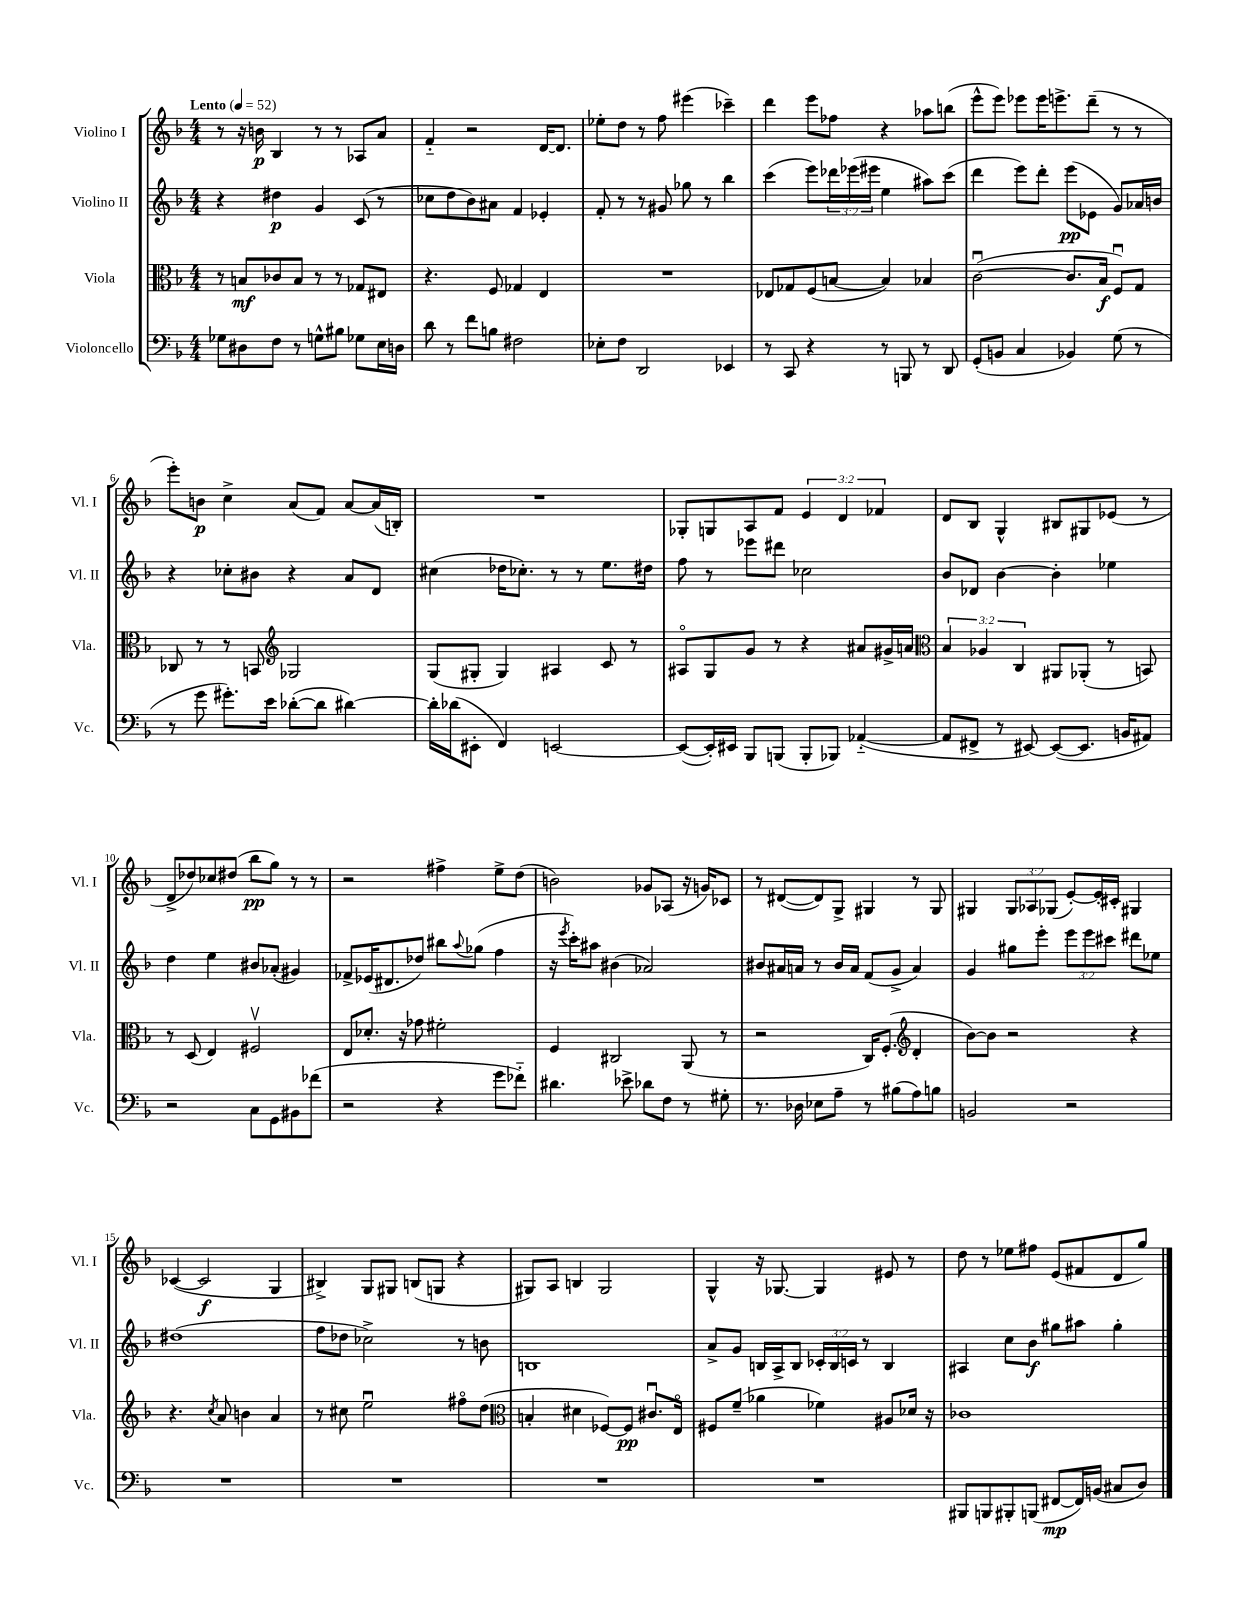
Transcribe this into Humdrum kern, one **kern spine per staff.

**kern	**kern	**kern	**kern
*staff4	*staff3	*staff2	*staff1
*clefF4	*clefC3	*clefG2	*clefG2
*k[b-]	*k[b-]	*k[b-]	*k[b-]
*M4/4	*M4/4	*M4/4	*M4/4
*MM52	*MM52	*MM52	*MM52
8G-\L	8r	4r	8r
8D#\	8B/L	.	16r
.	.	.	16b\
8F\J	8c-/	4dd#\	4B-/
8r	8B/J	.	.
8G^^\L	8r	4g/	8r
8B#\J	8r	.	8r
8G-\L	8G-/L	(8c/	8A-/L
16E\L	8E#/J	8r	8a/J
16D\JJ	.	.	.
=	=	=	=
8d\	4.r	8cc-\L	4f'~/
8r	.	8dd\	.
8f\L	.	8b-\)	2r
8B\J	8F/	8a#\J	.
2F#\	4G-/	4f/	.
.	4E/	4e-'/	[16d/LK
.	.	.	8.d/]J
=	=	=	=
8E-'\L	1r	8f'/	8ee-'\L
8F\J	.	8r	8dd\J
2DD/	.	8r	8r
.	.	8g#/	8ff\
.	.	8gg-\	(4eee#\
.	.	8r	.
4EE-/	.	4bb-\	4ccc-~\)
=	=	=	=
8r	8E-/L	(4ccc\	4ddd\
8CC/	8G-/	.	.
4r	(8F/	8eee\L)	8eee\L
.	[8B/J	24ddd-\L	8ff-\J
.	.	(24eee-\	.
.	.	24eee#\JJ	.
8r	4B/])	4ee\	4r
8BBB/	.	.	.
8r	4B-/	8aa#\L)	8aa-\L
8DD/	.	(8ccc\J	(8bb\J
=	=	=	=
(8GG'/L	([2cu\	4ddd\	8eee^^\L
8BB/J	.	.	8eee\J)
4C/	.	8eee\L)	8eee-\L
.	.	8ddd'\J	16eee-\K
.	.	.	8.eee^\
4BB-/)	8.c/]L	(8eee\L	.
.	.	8e-\J	(8ddd~\J
.	16B-/Jk	.	.
(8G\	8Fu/L)	8g/L)	8r
8r	8G/J	16a-/L	8r
.	.	16b/JJ	.
=	=	=	=
8r	8C-/	4r	8eee'\L)
8g\	8r	.	8b\J
8.g#'\L)	8r	8cc-'\L	4cc^\
.	8BB/	8b#\J	.
16e\Jk	.	.	.
*	*clefG2	*	*
([8d-'\L	2G-/	4r	(8a/L
8d-\]J	.	.	8f/J)
[4d#\)	.	8a/L	[8a/L
.	.	8d/J	(16a/]L
.	.	.	16B'/JJ)
=	=	=	=
16d#'\]LL	(8G/L	(4cc#\	1r
(16d-\J	.	.	.
8EE#'\J	8G#'/J	.	.
4FF/)	4G#/)	16dd-\LK	.
.	.	8.cc-'\J)	.
[2EE/	4A#/	8r	.
.	.	8r	.
.	8c/	8.ee\L	.
.	8r	.	.
.	.	16dd#\Jk	.
=	=	=	=
(8EE/_L	8A#o/L	8ff\	8G-'/L
16EE'/]L)	8G/	8r	8G/
16EE#/JJ	.	.	.
8BBB-/L	8g/J	8eee-\L	8A/
(8BBB/J	8r	8ddd#\J	8f/J
8BBB'/L	4r	2cc-\	6e/
8BBB-/J)	.	.	.
.	.	.	6d/
([4AA-'~/	8a#/L	.	.
.	.	.	6f-/
.	16g#^/L	.	.
.	16a/JJ	.	.
=	=	=	=
*	*clefC3	*	*
8AA-/]L	6B-/	8b-/L	8d/L
8FF#^/J	.	8d-/J	8B-/J
.	6A-/	.	.
8r	.	[4b-\	4G^^/
.	6C/	.	.
[8EE#/)	.	.	.
(8EE#/_L	8AA#/L	4b-'\]	8B#/L
8.EE#/]J	(8AA-'/J	.	8G#/
.	8r	4ee-\	(8e-/J
16BB/LK	.	.	.
8AA#/J)	8BB/)	.	8r
=	=	=	=
2r	8r	4dd\	8d^/L
.	(8D/	.	8dd-/)
.	4E/)	4ee\	8cc-/
.	.	.	(8dd#/J
8C\L	2F#v/	8b#/L	8bb-\L
8GG\	.	(8a-'/J	8gg\J)
8BB#\	.	4g#/)	8r
(8f-\J	.	.	8r
=	=	=	=
2r	8E/L	8f-^/L	2r
.	8.d-'/J	(16e-/K	.
.	.	8.d#/	.
.	16r	.	.
.	8g-\	8dd-/J)	.
4r	2f#'\	8bb#\L	4ff#^\
.	.	8qqaa/	.
.	.	(8gg-\J	.
8g\L	.	4ff\	8ee^\L
8f-'~\J)	.	.	(8dd\J
=	=	=	=
4.d#\	4F/	16r	2b\)
.	.	8qeee/	.
.	.	16ccc'\LK)	.
.	.	8aa#\J	.
.	2C#/	(4b#\	.
8e-^\	.	.	.
8d-\L	.	2a-/)	8g-/L
8F\J	.	.	(8A-/J
8r	(8AA/	.	16r
.	.	.	16g/LK)
8G#'\	8r	.	8c-/J
=	=	=	=
8.r	2r	8b#/L	8r
.	.	16a#/L	([8d#/L
16D-\	.	16a/JJ	.
8E-\L	.	8r	8d#/])
8A~\J	.	16b#/LL	8G^/J
.	.	16a/JJ	.
8r	16C/LK)	(8f/L	4G#/
.	(8.F'/J	.	.
(8B#\L	.	8g^/J	.
*	*clefG2	*	*
8A\)	4d'/	4a/)	8r
8B\J	.	.	8G#/
=	=	=	=
2BB/	[8b-\L)	4g/	4G#/
.	8b-\]J	.	.
.	2r	8gg#\L	12G#/L
.	.	.	12A-/
.	.	8eee'\J	.
.	.	.	(12G-/J
2r	.	12eee\L	[8e'/L)
.	.	12eee\	.
.	.	.	16e'/]L
.	.	12ccc#\J	.
.	.	.	16c#'/JJ
.	4r	8ddd#\L	4G#/
.	.	8ee-\J	.
=	=	=	=
1r	4.r	(1dd#	([4c-/
.	.	.	2c-/]
.	8qcc/	.	.
.	8a/	.	.
.	4b\	.	.
.	4a/	.	4G/
=	=	=	=
1r	8r	8ff\L	4B#^/)
.	8cc#\	8dd-\J	.
.	2eeu\	2cc-^\)	8G/L
.	.	.	8G#/J
.	.	.	(8B/L
.	.	.	8G/J
.	8ff#o\L	8r	4r
.	(8dd\J	8b\	.
=	=	=	=
*	*clefC3	*	*
1r	4B'/	1B	8G#/L)
.	.	.	8A/J
.	4d#\	.	4B/
.	[8F-/L)	.	2G#/
.	8F-/]J	.	.
.	8.c#u/L	.	.
.	16Eo/Jk	.	.
=	=	=	=
1r	8F#/L	8a^/L	4G^^/
.	(8f~/J	8g/J	.
.	4a-\	16B/LL	16r
.	.	16A^/J	[8.G-/
.	.	8B/J	.
.	4f-\)	24c-'/LL	4G-/]
.	.	24B/	.
.	.	24c/JJ	.
.	.	8r	.
.	8A#/L	4B/	8e#/
.	16d-/Jk	.	8r
.	16r	.	.
=	=	=	=
8BBB#/L	1c-	4A#/	8dd\
8BBB/	.	.	8r
8BBB#'/	.	8cc\L	8ee-\L
(8BBB/J	.	8b-\J	8ff#\J
[8FF#/L	.	8gg#\L	(8e/L
16FF#/]L)	.	8aa#\J	8f#/
(16BB/JJ	.	.	.
8C#/L	.	4gg#'\	8d/
8D/J)	.	.	8gg/J)
==	==	==	==
*-	*-	*-	*-
